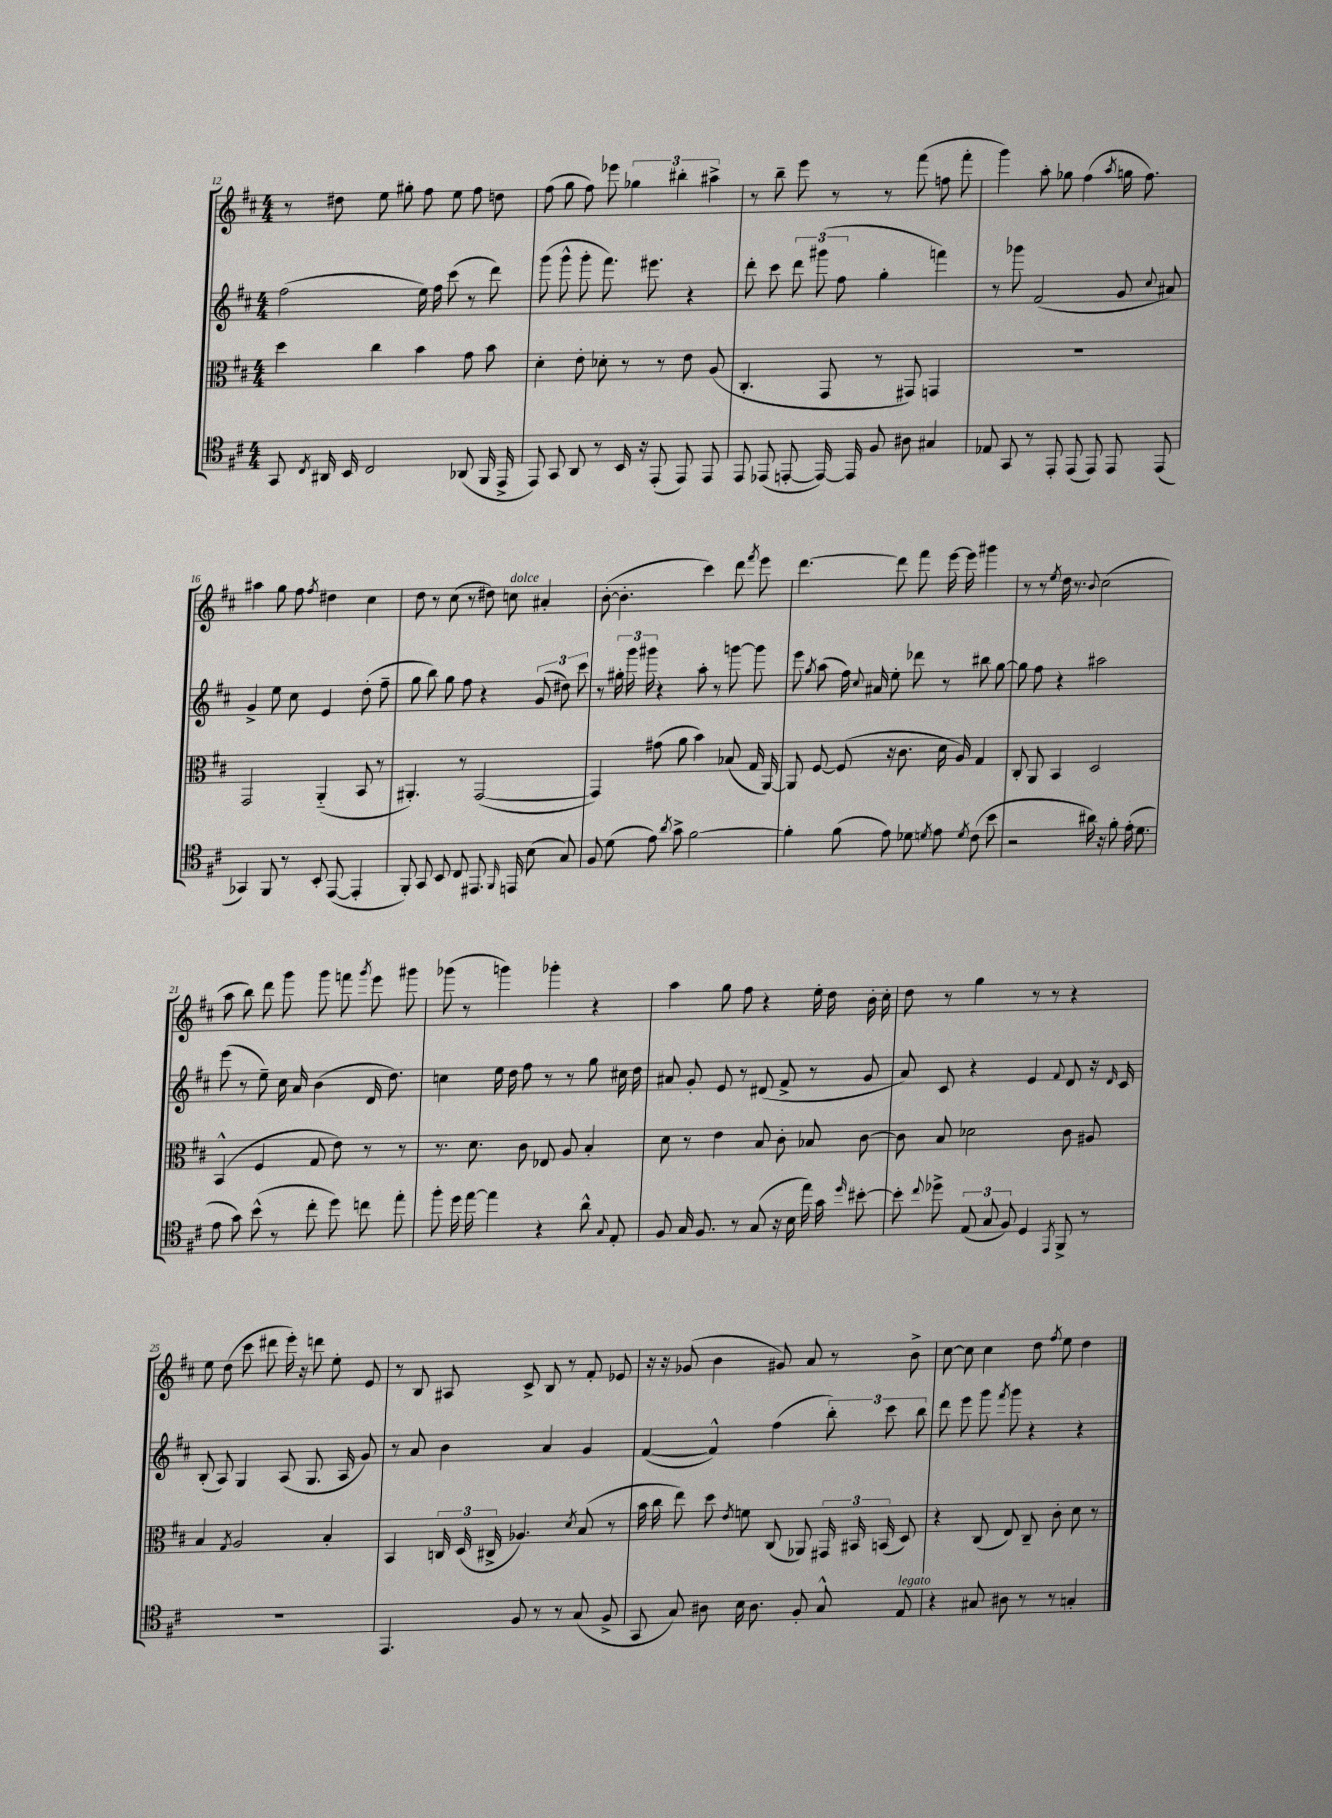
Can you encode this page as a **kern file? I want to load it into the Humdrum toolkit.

**kern	**kern	**kern	**kern
*staff4	*staff3	*staff2	*staff1
*clefC4	*clefC3	*clefG2	*clefG2
*k[f#c#]	*k[f#c#]	*k[f#c#]	*k[f#c#]
*M4/4	*M4/4	*M4/4	*M4/4
8GG/	4dd\	(2ff#\	8r
8qC#/	.	.	.
16AA#/	.	.	8dd#\
16BB/	.	.	.
2C#/	4cc#\	.	8ee\
.	.	.	8gg#'\
.	4b\	16ee\)	8ff#\
.	.	16ff#\	.
.	.	(8ccc#\	8ee\
(8AA-/	8g\	8r	8ff#\
16FF#/	8b\	8ddd\)	8dd\
16EE^/	.	.	.
=	=	=	=
8EE/)	4d'\	(8ggg\	(8ff#\
8GG/	.	8ggg^^\	8gg\
8AA/	8e'\	8ggg'\	8ff#\)
8r	8d-'\	8.fff#\)	8eee-\
16BB/	8r	.	6gg-\
16r	.	8.eee#\	.
(8EE'/	8r	.	.
.	.	.	6bb#'\
8EE/)	8e\	4r	.
.	.	.	6aa#^\
8EE/	(8A/	.	.
=	=	=	=
8EE/	4.C#'/	8ddd'\	8r
(8EE-/	.	8ccc#\	8bb~\
[8EE'/	.	12ddd\	8eee\
.	.	(12ggg#\	.
16EE/_)	8GG/	.	8r
.	.	12ff#\	.
16EE/]	.	.	.
8F#/	8r	4gg'\	8r
8A#\	8GG#/)	.	(8fff#\
4G#/	4GG/	4fff\)	8ff\
.	.	.	8fff#'\
=	=	=	=
8E-/	1r	8r	4ggg\)
8GG/	.	8ggg-\	.
8r	.	(2f#/	8aa'\
8EE'/	.	.	8gg-\
(8EE/	.	.	(4ff#\
8EE/)	.	.	.
.	.	.	8qaa/
8EE/	.	8g/	16gg\
.	.	.	8.ff#\)
.	.	8qqcc#/	.
(8EE/	.	8a#/)	.
=	=	=	=
4GG-/)	2GG/	4g^/	4aa#\
8FF#/	.	8ee\	8gg\
8r	.	8cc#\	8ff#\
.	.	.	8qff#/
8BB'/	(4AA'~/	4e/	4dd#\
([8EE/	.	.	.
4EE'/]	8BB/	(8dd'\	4cc#\
.	8r	8ff#~\	.
=	=	=	=
8FF#'/)	4.AA#'/)	8gg\	8dd\
8GG/	.	8bb\)	8r
8BB/	.	8gg\	(8cc#\
8C#/	8r	8ff#\	8r
8.EE#/	([2GG/	4r	8dd#\)
.	.	.	8cc\
16qqFF#/	.	.	.
16EE/	.	.	.
(8B\	.	(12g/	4a#'/
.	.	12dd#\)	.
8G/)	.	.	.
.	.	12ccc#\	.
=	=	=	=
8F#/	4GG/])	8r	([8b'\
(8d\	.	24gg#'\	4.b'\]
.	.	24ggg\	.
.	.	24ggg#\	.
8e\)	(8g#\	4r	.
8qa/	.	.	.
8g^\	8a\	.	.
[2f#\	4b\)	8aa'\	4ccc#\)
.	.	8r	.
.	(8B-/	[8ggg\	8ddd\
.	.	.	8qfff#/
.	16G/	8ggg\]	8eee\
.	[16AA/)	.	.
=	=	=	=
4f#'\]	8AA/]	8eee\	[4.ddd\
.	.	8qgg/	.
.	[8F#/	(8aa\	.
(8f#\	(8F#/]	16ff#\)	.
.	.	8qqcc#/	.
.	.	16a#/	.
8e\)	16r	8ee'\	8ddd\]
.	8.c#\	.	.
8d-\	.	8ddd-\	8fff#\
8qd/	.	.	.
8e\	16d\	8r	[16eee\
.	16A/)	.	16eee\]
8qd/	.	.	.
(8c#\	4G/	8bb#\	4ggg#\
8b\	.	[8gg\	.
=	=	=	=
2r	8C#'/	8gg\]	8r
.	8AA/	8ff#\	8r
.	.	.	8qee/
.	4BB/	4r	16dd\
.	.	.	8.r
.	.	.	8qqb/
16a#\)	2D/	2aa#\	(2cc#\
16r	.	.	.
8f#'\	.	.	.
(16e'\	.	.	.
8.d\	.	.	.
=	=	=	=
8e\	(4BB^^/	(8eee\	8aa\
8g\)	.	8r	8bb\)
(8b^^\	4F#/	8ee~\)	8ddd\
8r	.	16cc#\	8ggg\
.	.	16a/	.
8cc#'\	8G/	(4b\	8ggg\
8dd\)	8e\)	.	8fff\
.	.	.	8qggg/
8cc\	8r	16d/	8eee\
.	.	8.dd\)	.
8ee'\	8r	.	8ggg#\
=	=	=	=
8ff#'\	8.r	4cc\	(8ggg-\
16dd\	.	.	8r
[16ee\	8.d\	.	.
4ee\]	.	16ee\	4ggg\)
.	.	16dd\	.
.	8c#\	8ff#\	.
4r	8E-/	8r	4ggg-'\
.	8A/	8r	.
8a^^\	4B'/	8gg\	4r
8qqG/	.	.	.
8E'/	.	16cc#\	.
.	.	16dd\	.
=	=	=	=
8F#/	8d\	8a#/	4aa\
16G/	8r	8g'/	.
8.F#/	.	.	.
.	4e\	8e/	8gg\
8r	.	8r	8ff#\
(8G/	8B/	(8d#/	4r
16r	8c#'\	8f#^/	.
16B\	.	.	.
16ee\)	8B-/	8r	16ee'\
16g\	.	.	16dd\
16qqdd/	.	.	.
[8b#'\	[8c#\	8g/	16b'\
.	.	.	16cc#'\
=	=	=	=
8b#'\]	8c#\]	8a/)	8dd\
8qqcc#/	.	.	.
8dd-^\	8B/	8c#/	8r
(12E/	2d-\	4r	4gg\
12G/	.	.	.
12F#/)	.	.	.
4D/	.	4e/	8r
.	.	.	8r
8qEE/	.	8qqf#/	.
8FF#^/	8c#\	8d/	4r
8r	8A#/	16r	.
.	.	16qqd/	.
.	.	16c#/	.
=	=	=	=
1r	4B/	(8B'/	8ee\
.	.	8A/)	(8dd\
.	8qG/	.	.
.	2A/	4G/	8ccc#\
.	.	.	8ddd#\
.	.	(8A/	16eee'\)
.	.	.	16r
.	.	8.G/	8ddd\
.	4B'/	.	8ee'\
.	.	16A/	.
.	.	8g/)	8e/
=	=	=	=
4.EE/	4BB/	8r	8r
.	.	8a/	8B/
.	24C/	4b\	8A#/
.	(24D/	.	.
.	24C#^/	.	.
8F#/	4.A-/)	.	8c#^/
8r	.	4a/	8B/
8r	.	.	8r
.	8qd/	.	.
(8G/	(8B/	4g/	8f#'/
8F#^/	8r	.	8e-/
=	=	=	=
8GG/	16b\	([4f#/	16r
.	16cc#\	.	16r
8G/)	8ee\)	.	(8g-/
8A#\	8dd\	4f#^^/])	4b\
.	8qe/	.	.
16B\	8f\	.	.
8.A#\	.	.	.
.	(8C#/	(4ff#\	8g#/)
8F#'/	8AA-/)	.	8a/
8G^^/	24GG#/	12bb'\)	8r
.	24BB#/	.	.
.	(24BB/	12ccc#\	.
8E/	8D/)	.	8b^\
.	.	12bb\	.
=	=	=	=
4r	4r	8ddd\	[8cc#\
.	.	8eee\	8cc#\]
8G#/	(8C#/	8ggg\	4cc#\
.	.	8qfff#/	.
8A#\	8E/)	8ggg\	.
8r	8C#~/	4r	8dd\
.	.	.	8qff#/
8r	8c#'\	.	8ee\
4G'/	8d\	4r	4dd\
.	8r	.	.
==	==	==	==
*-	*-	*-	*-
